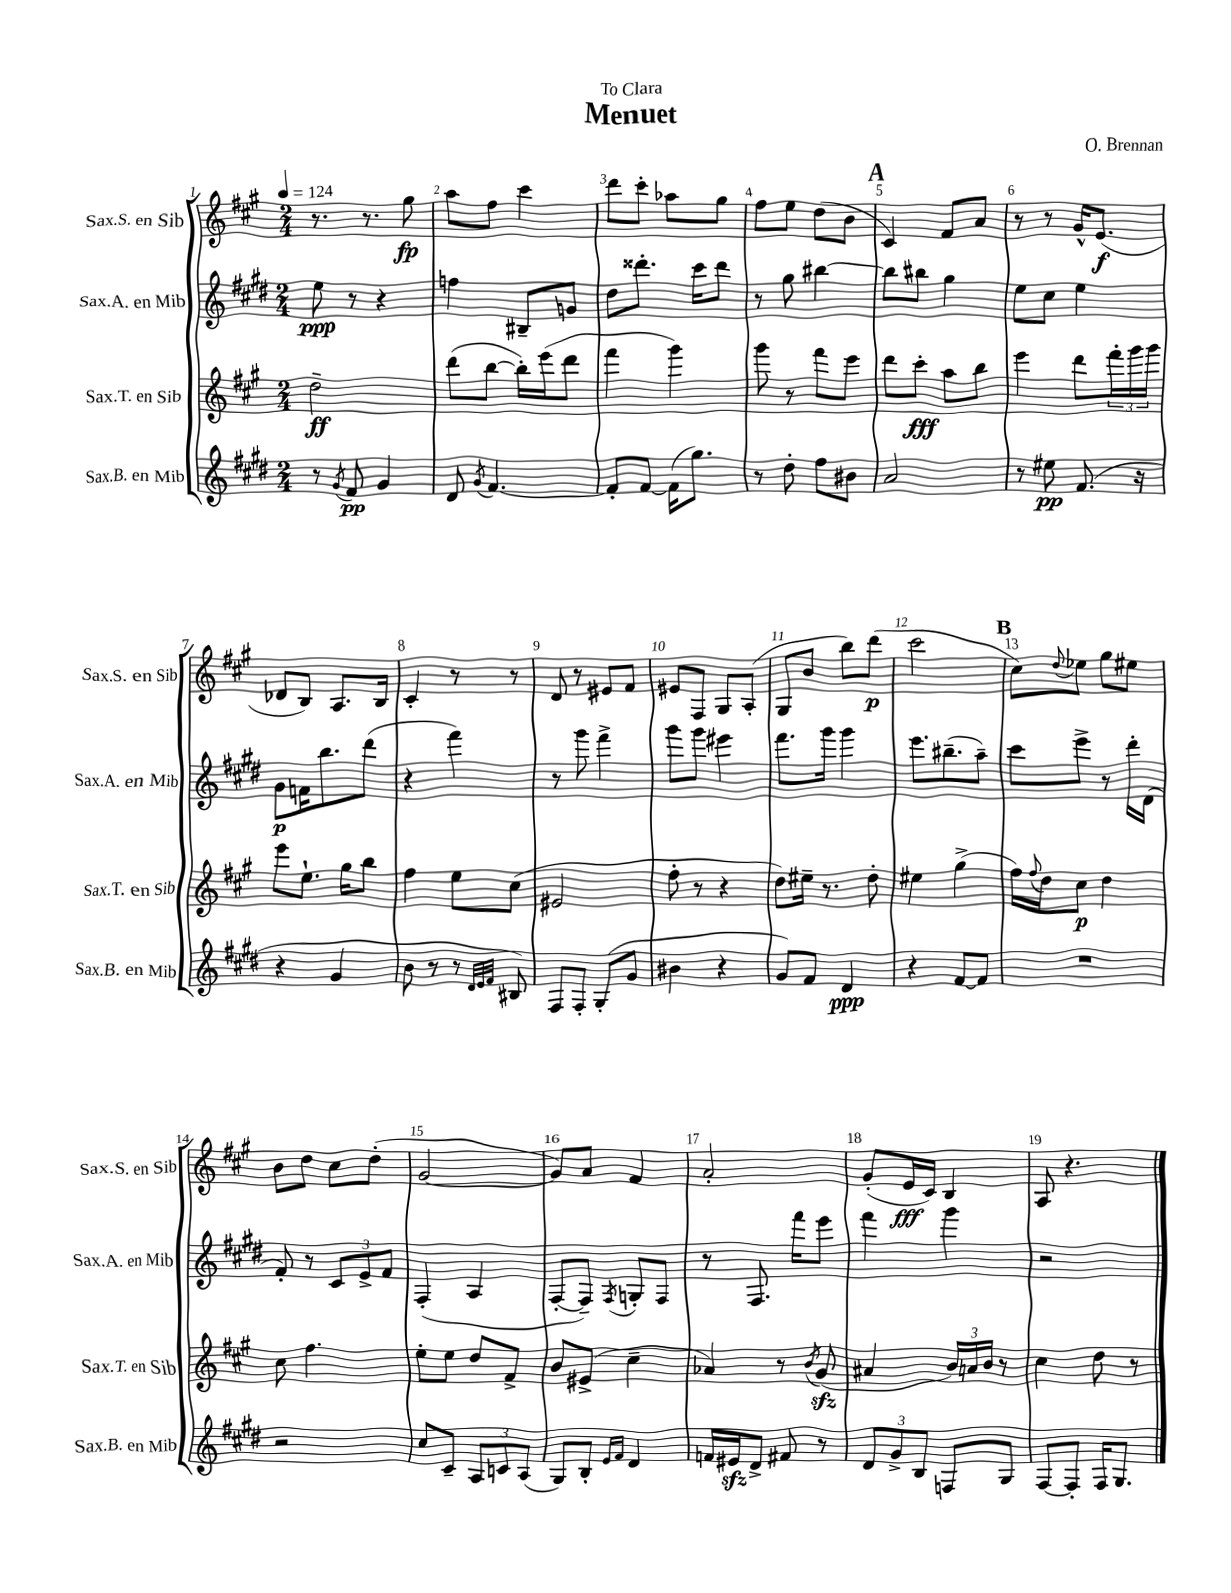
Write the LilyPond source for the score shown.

\header { title = "Menuet" composer = "O. Brennan" dedication = "To Clara" }
<<
\new StaffGroup <<
\new Staff = "s0" \with { instrumentName = "Sax.S. en Sib" shortInstrumentName = "Sax.S. en Sib" } {
    \clef treble \key a \major \numericTimeSignature \time 2/4 \tempo 4 = 124
    r8. r8. gis''8\fp |
    a''8 fis''8 cis'''4 |
    d'''8 cis'''8-. aes''8 gis''8 |
    fis''8 e''8 d''8( b'8 |
    \mark \markup { \bold "A" } cis'4) fis'8 a'8 |
    r8 r8 gis'16-^ e'8.\f( |
    des'8 b8) a8. b16 |
    cis'4-. r8 r8 |
    d'8 r8 eis'8 fis'8 |
    eis'8 fis8 gis8 a8-.( |
    gis8 b'8 b''8) d'''8\p( |
    cis'''2 |
    \mark \markup { \bold "B" } cis''8) \appoggiatura { d''8 } ees''8 gis''8 eis''8 |
    b'8 d''8 cis''8 d''8-.( |
    gis'2~ |
    gis'8) a'8 fis'4 |
    a'2-. |
    gis'8-.( e'16\fff cis'16) b4 |
    a8 r4. \bar "|." |
}
\new Staff = "s1" \with { instrumentName = "Sax.A. en Mib" shortInstrumentName = "Sax.A. en Mib" } {
    \clef treble \key e \major \numericTimeSignature \time 2/4
    e''8\ppp r8 r4 |
    f''4 bis8-- g'8 |
    dis''8 disis'''8.-. cis'''16 disis'''8 |
    r8 gis''8 bis''4~ |
    \mark \markup { \bold "A" } bis''8 bis''8 gis''4 |
    e''8 cis''8 e''4 |
    gis'8\p f'16 b''8. dis'''8( |
    r4 fis'''4) |
    r8 gis'''8 fis'''4-> |
    gis'''8 gis'''8 eis'''4 |
    fis'''8. gis'''16 gis'''4 |
    e'''8. bis''8.--( a''8--) |
    \mark \markup { \bold "B" } cis'''8 e'''8-> r8 dis'''16-. dis'16( |
    fis'8-.) r8 \tuplet 3/2 { cis'8 e'8-> fis'8 } |
    fis4-.( a4 |
    fis8~-. fis8--) \acciaccatura { fis8 } g8-. fis8 |
    r8 fis8. fis'''16 e'''8 |
    fis'''4 gis'''4 |
    r2 \bar "|." |
}
\new Staff = "s2" \with { instrumentName = "Sax.T. en Sib" shortInstrumentName = "Sax.T. en Sib" } {
    \clef treble \key a \major \numericTimeSignature \time 2/4
    d''2--\ff |
    d'''8( b''8~ b''16-.) e'''16( d'''8 |
    fis'''4 gis'''4) |
    gis'''8 r8 fis'''8 e'''8 |
    \mark \markup { \bold "A" } d'''8 cis'''8-.\fff a''8 b''8 |
    e'''4 d'''8 \tuplet 3/2 { fis'''16-. gis'''16 gis'''16 } |
    e'''8 e''8.-! gis''16 b''8 |
    fis''4 e''8 cis''8( |
    eis'2 |
    fis''8-. r8 r4 |
    d''8) eis''16-- r8. d''8-. |
    eis''4 gis''4->( |
    \mark \markup { \bold "B" } fis''16) \appoggiatura { fis''8 } d''16 cis''8\p d''4 |
    cis''8 fis''4. |
    e''8-. e''8 d''8 fis'8-> |
    b'8 eis'8->( cis''4-- |
    aes'4) r8 \acciaccatura { b'8 } gis'8\sfz( |
    ais'4 \tuplet 3/2 { b'16) a'16 b'16 } r8 |
    cis''4 d''8 r8 \bar "|." |
}
\new Staff = "s3" \with { instrumentName = "Sax.B. en Mib" shortInstrumentName = "Sax.B. en Mib" } {
    \clef treble \key e \major \numericTimeSignature \time 2/4
    r8 \acciaccatura { gis'8 } fis'8\pp gis'4 |
    dis'8 \acciaccatura { gis'8 } fis'4.~ |
    fis'8-. fis'8~ fis'16( gis''8.) |
    r8 dis''8-. fis''8 bis'8 |
    \mark \markup { \bold "A" } a'2 |
    r8 eis''8\pp fis'8.( r16 |
    r4 gis'4 |
    b'8 r8 r8 \grace { dis'32 e'32 fis'32 } bis8) |
    fis8 fis8-. gis8-.( gis'8 |
    bis'4 r4 |
    gis'8) fis'8 dis'4\ppp |
    r4 fis'8~ fis'8 |
    \mark \markup { \bold "B" } R2 |
    r2 |
    cis''8 cis'8-- \tuplet 3/2 { a8 c'8 a8( } |
    gis8) b8-. \grace { e'16 fis'16 } dis'4 |
    f'16 eis'16\sfz dis'8-> fis'8 r8 |
    \tuplet 3/2 { dis'8 gis'8-> b8 } f8 gis8 |
    fis8~ fis8-. fis16 gis8. \bar "|." |
}
>>
>>
\layout { \context { \Score \override BarNumber.break-visibility = ##(#f #t #t) barNumberVisibility = #all-bar-numbers-visible } }
